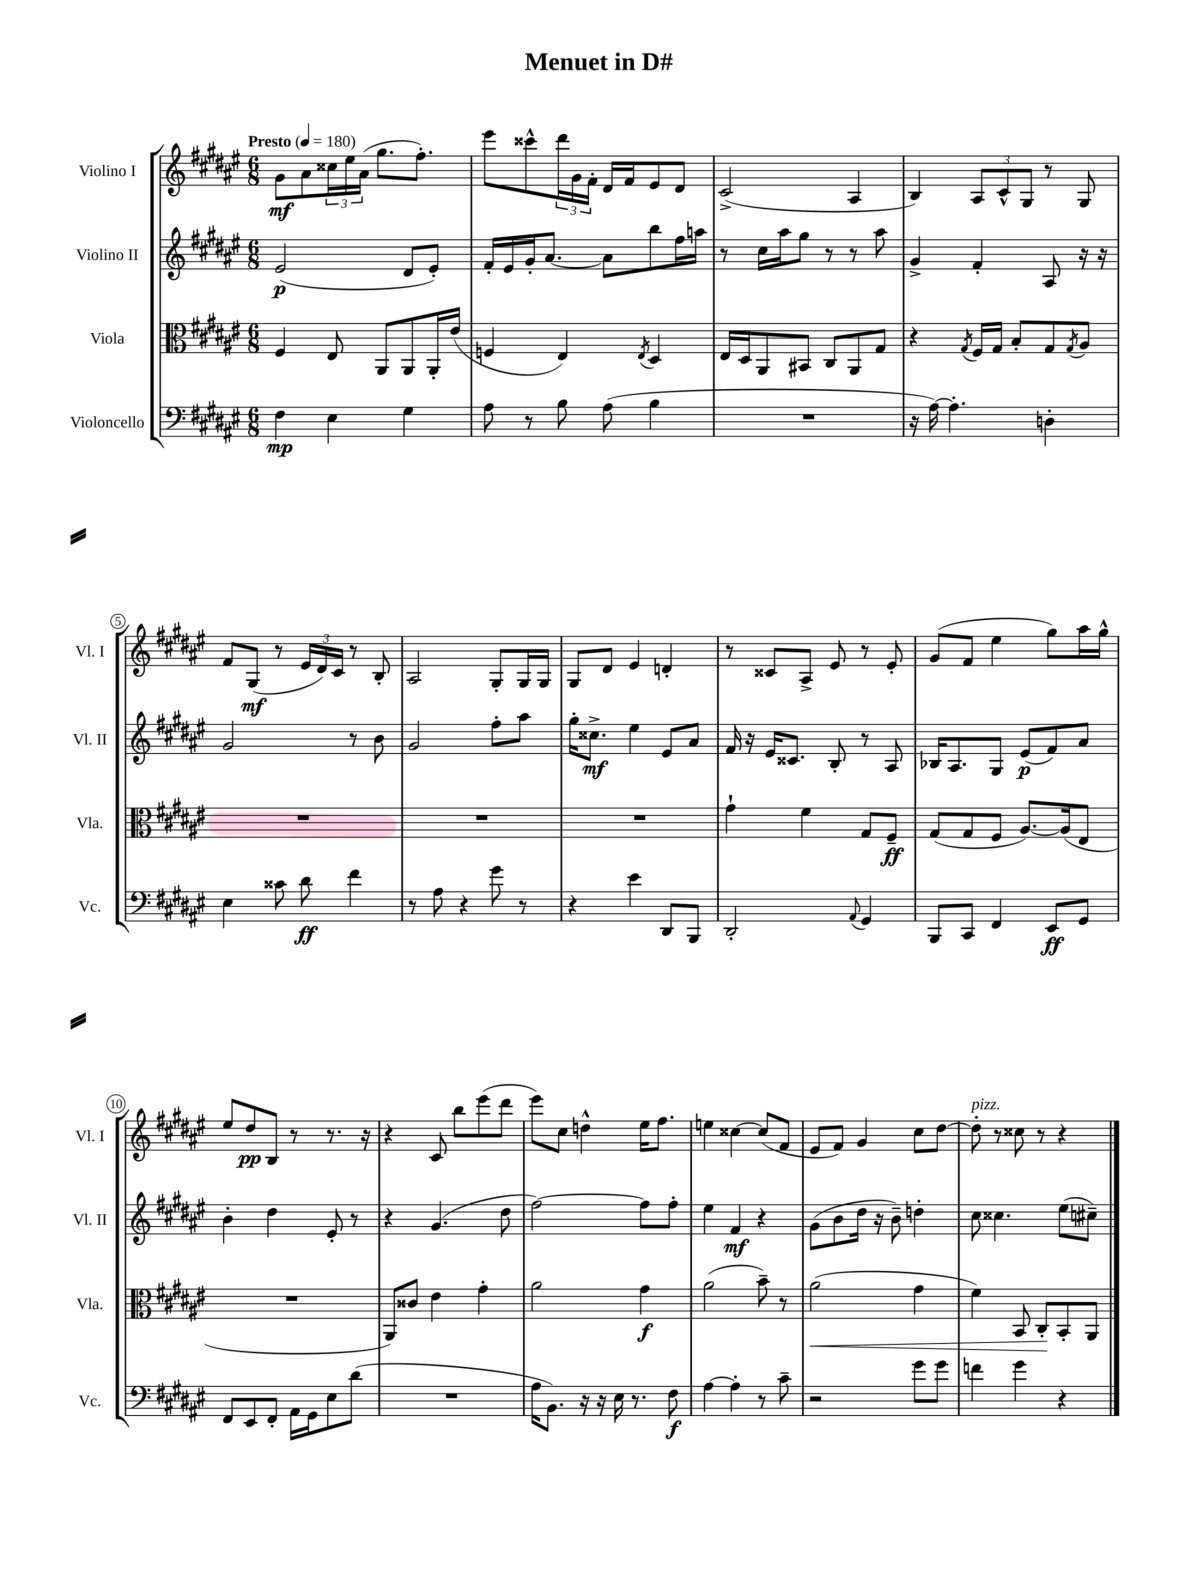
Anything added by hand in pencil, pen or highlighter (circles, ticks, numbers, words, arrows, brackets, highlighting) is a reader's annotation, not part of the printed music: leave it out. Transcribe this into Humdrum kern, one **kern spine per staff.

**kern	**dynam	**kern	**dynam	**kern	**dynam	**kern	**dynam
*part4	*part4	*part3	*part3	*part2	*part2	*part1	*part1
*staff4	*staff4	*staff3	*staff3	*staff2	*staff2	*staff1	*staff1
*I"Violoncello	*	*I"Viola	*	*I"Violino II	*	*I"Violino I	*
*I'Vc.	*	*I'Vla.	*	*I'Vl. II	*	*I'Vl. I	*
*clefF4	*	*clefC3	*	*clefG2	*	*clefG2	*
*k[f#c#g#d#a#e#]	*	*k[f#c#g#d#a#e#]	*	*k[f#c#g#d#a#e#]	*	*k[f#c#g#d#a#e#]	*
*M6/8	*	*M6/8	*	*M6/8	*	*M6/8	*
*MM180	*	*MM180	*	*MM180	*	*MM180	*
=1	=1	=1	=1	=1	=1	=1	=1
!	!	!	!	!	!	!LO:TX:a:B:t=Presto	!
4F#\	mp	4F#/	.	(2e#/	p	8g#\L	mf
.	.	.	.	.	.	8a#\	.
4E#\	.	8E#/	.	.	.	24cc##X\L	.
.	.	.	.	.	.	24ee#\	.
.	.	.	.	.	.	(24a#\JJ	.
.	.	8AA#/L	.	.	.	8.gg#\L	.
4G#\	.	8AA#/	.	8d#/L	.	.	.
.	.	.	.	.	.	8.ff#'\J)	.
.	.	16AA#'/L	.	8e#'/J)	.	.	.
.	.	(16e#/JJ	.	.	.	.	.
=2	=2	=2	=2	=2	=2	=2	=2
8A#\	.	4Fn/	.	16f#'/LL	.	8eee#\L	.
.	.	.	.	16e#/	.	.	.
8r	.	.	.	16g#'/J	.	8ccc##X^^\	.
.	.	.	.	[8.a#/J	.	.	.
8B\	.	4E#/)	.	.	.	24ddd#\L	.
.	.	.	.	.	.	24g#\	.
.	.	.	.	.	.	24f#'\JJ	.
(8A#\	.	.	.	8a#\L]	.	16d#/LL	.
.	.	.	.	.	.	16f#/J	.
.	.	8qE#/	.	.	.	.	.
4B\	.	4D#/	.	8bb\	.	8e#/	.
.	.	.	.	16ff#\L	.	8d#/J	.
.	.	.	.	16aan\JJ	.	.	.
=3	=3	=3	=3	=3	=3	=3	=3
2.r	.	16E#/LL	.	8r	.	(2c#^/	.
.	.	16D#/J	.	.	.	.	.
.	.	8AA#/	.	16cc#\LL	.	.	.
.	.	.	.	16aa#\J	.	.	.
.	.	8BB#X/J	.	8gg#\J	.	.	.
.	.	8C#/L	.	8r	.	.	.
.	.	8AA#/	.	8r	.	4A#/	.
.	.	8G#/J	.	8aa#\	.	.	.
=4	=4	=4	=4	=4	=4	=4	=4
16r	.	4r	.	4g#^/	.	4B/)	.
[16A#\)	.	.	.	.	.	.	.
4.A#'\]	.	.	.	.	.	.	.
.	.	8qG#/	.	.	.	.	.
.	.	16F#/LL	.	4f#'/	.	12A#/L	.
.	.	16G#/JJ	.	.	.	.	.
.	.	.	.	.	.	12c#^^/	.
.	.	8B'/L	.	.	.	.	.
.	.	.	.	.	.	12G#/J	.
4Dn'\	.	8G#/	.	8A#/	.	8r	.
.	.	8qG#/	.	.	.	.	.
.	.	8A#/J	.	16r	.	8G#/	.
.	.	.	.	16r	.	.	.
!!LO:LB:g=z
=5	=5	=5	=5	=5	=5	=5	=5
4E#\	.	2.r	.	2g#/	.	8f#/L	.
.	.	.	.	.	.	(8G#/J	mf
8c##X\	.	.	.	.	.	8r	.
8d#\	ff	.	.	.	.	24e#/LL	.
.	.	.	.	.	.	24d#/)	.
.	.	.	.	.	.	24c#/JJ	.
4f#\	.	.	.	8r	.	8r	.
.	.	.	.	8b\	.	8B'/	.
=6	=6	=6	=6	=6	=6	=6	=6
8r	.	2.r	.	2g#/	.	2A#/	.
8A#\	.	.	.	.	.	.	.
4r	.	.	.	.	.	.	.
8g#\	.	.	.	8ff#'\L	.	8G#'/L	.
8r	.	.	.	8aa#\J	.	16G#/L	.
.	.	.	.	.	.	16G#/JJ	.
=7	=7	=7	=7	=7	=7	=7	=7
4r	.	2.r	.	16gg#'\KL	.	8G#/L	.
.	.	.	.	8.cc##X^\J	mf	.	.
.	.	.	.	.	.	8d#/J	.
4e#\	.	.	.	4ee#\	.	4e#/	.
8DD#/L	.	.	.	8e#/L	.	4dn'/	.
8BBB/J	.	.	.	8a#/J	.	.	.
=8	=8	=8	=8	=8	=8	=8	=8
2DD#'/	.	4g#`\	.	16f#/	.	8r	.
.	.	.	.	16r	.	.	.
.	.	.	.	16e#/KL	.	8c##X/L	.
.	.	.	.	8.c##X/J	.	.	.
.	.	4f#\	.	.	.	8A#^/J	.
.	.	.	.	8B'/	.	8e#/	.
8qqAA#/	.	.	.	.	.	.	.
4GG#/	.	8G#/L	.	8r	.	8r	.
.	.	8F#~/J	ff	8A#/	.	8e#'/	.
=9	=9	=9	=9	=9	=9	=9	=9
8BBB/L	.	(8G#/L	.	16B-X/KL	.	(8g#/L	.
.	.	.	.	8.A#/	.	.	.
8CC#/J	.	8G#/	.	.	.	8f#/J	.
4FF#/	.	8F#/J	.	8G#/J	.	4ee#\	.
.	.	[8.A#/L)	.	(8e#/L	p	.	.
8EE#/L	ff	.	.	8f#/)	.	8gg#\L)	.
.	.	(16A#/k]	.	.	.	.	.
8GG#/J	.	8E#/J	.	8a#/J	.	16aa#\L	.
.	.	.	.	.	.	16gg#^^\JJ	.
!!LO:LB:g=z
=10	=10	=10	=10	=10	=10	=10	=10
8FF#/L	.	2.r	.	4b'\	.	8ee#/L	.
8EE#/	.	.	.	.	.	8dd#/	pp
8FF#'/J	.	.	.	4dd#\	.	8B/J	.
16AA#\LL	.	.	.	.	.	8r	.
16GG#\J	.	.	.	.	.	.	.
8E#\	.	.	.	8e#'/	.	8.r	.
(8d#\J	.	.	.	8r	.	.	.
.	.	.	.	.	.	16r	.
=11	=11	=11	=11	=11	=11	=11	=11
2.r	.	8AA#/L)	.	4r	.	4r	.
.	.	8c##X/J	.	.	.	.	.
.	.	4e#\	.	(4.g#/	.	8c#/	.
.	.	.	.	.	.	8bb\L	.
.	.	4g#'\	.	.	.	(8eee#\	.
.	.	.	.	8dd#\	.	8ddd#\J	.
=12	=12	=12	=12	=12	=12	=12	=12
16A#\KL	.	2a#\	.	[2ff#\)	.	8eee#\L)	.
8.BB\J)	.	.	.	.	.	.	.
.	.	.	.	.	.	8cc#\J	.
16r	.	.	.	.	.	4ddn^^\	.
16r	.	.	.	.	.	.	.
16E#\	.	.	.	.	.	.	.
8.r	.	.	.	.	.	.	.
.	.	4g#\	f	8ff#\L]	.	16ee#\KL	.
.	.	.	.	.	.	8.ff#\J	.
8F#\	f	.	.	8ff#'\J	.	.	.
=13	=13	=13	=13	=13	=13	=13	=13
[4A#\	.	(2a#\	.	4ee#\	.	4een\	.
4A#'\]	.	.	.	4f#/	mf	[4cc##X\	.
8r	.	8b~\)	.	4r	.	(8cc##/L]	.
8c#~\	.	8r	.	.	.	8f#/J	.
=14	=14	=14	=14	=14	=14	=14	=14
!	!	!	!LO:HP:b	!	!	!	!
2r	.	(2a#\	<	(8g#\L	.	8e#/L	.
.	.	.	.	8b\	.	8f#/J)	.
.	.	.	.	16dd#\Jk	.	4g#/	.
.	.	.	.	16r	.	.	.
.	.	.	.	8b~\)	.	.	.
8g#\L	.	4g#\	.	4ddn'\	.	8cc#\L	.
8g#\J	.	.	.	.	.	[8dd#\J	.
=15	=15	=15	=15	=15	=15	=15	=15
!	!	!	!	!	!	!LO:TX:a:i:t=pizz.	!
4fn\	.	4f#\)	.	8cc#\	.	8dd#'\]	.
.	.	.	.	4.cc##X\	.	8r	.
4g#\	.	8BB/	.	.	.	8cc##X\	.
.	.	8C#'/L	.	.	.	8r	.
4r	.	8BB'/	[	(8ee#\L	.	4r	.
.	.	8AA#/J	.	8cc#X~\J)	.	.	.
==	==	==	==	==	==	==	==
*-	*-	*-	*-	*-	*-	*-	*-
